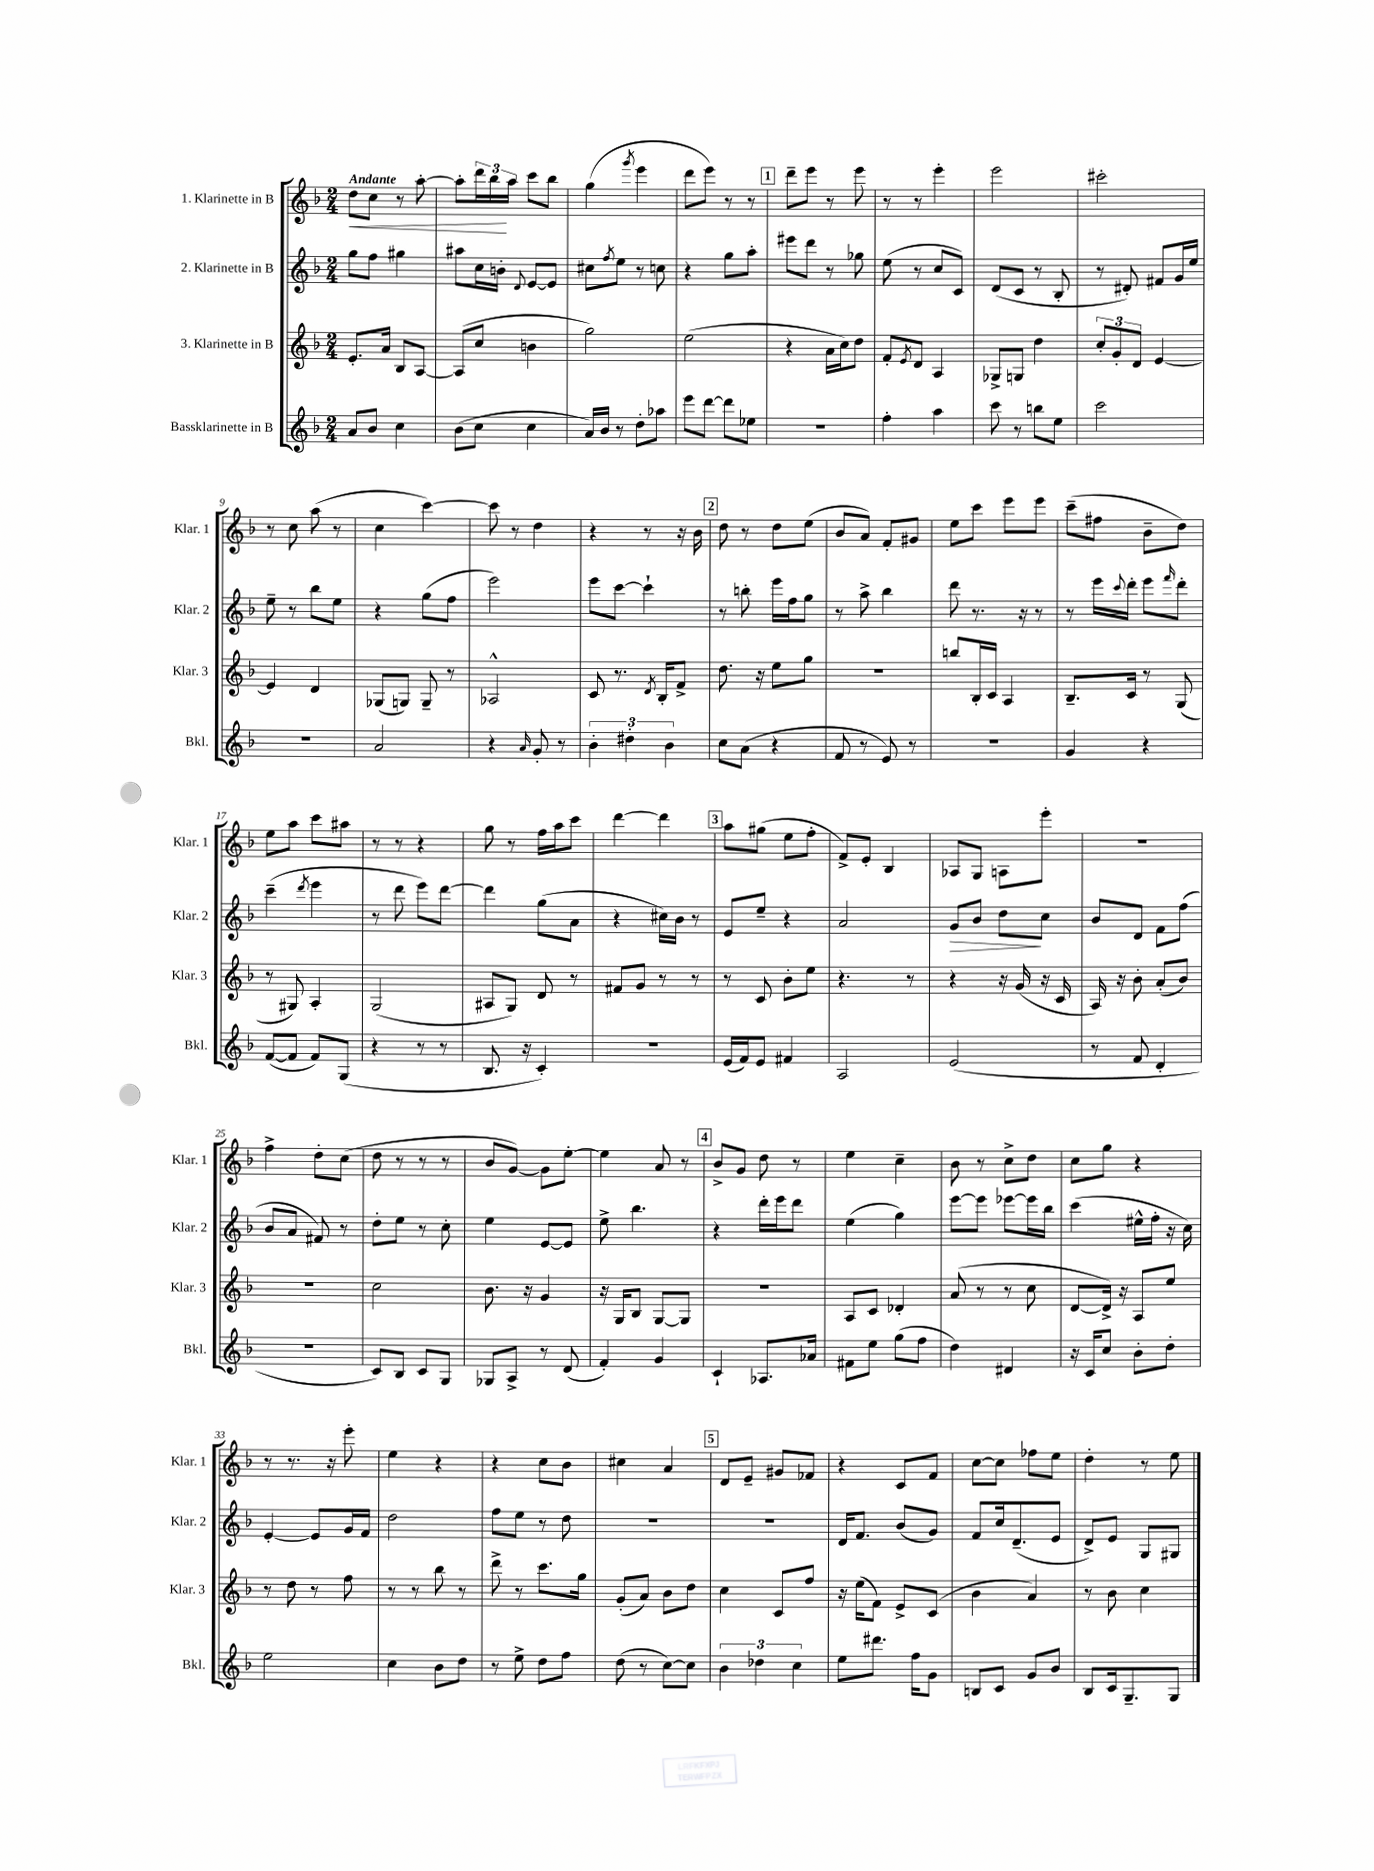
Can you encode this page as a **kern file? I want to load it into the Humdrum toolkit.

**kern	**kern	**kern	**kern
*staff4	*staff3	*staff2	*staff1
*clefG2	*clefG2	*clefG2	*clefG2
*k[b-]	*k[b-]	*k[b-]	*k[b-]
*M2/4	*M2/4	*M2/4	*M2/4
8a/L	8.e'/L	8gg\L	8dd\L
8b-/J	.	8ff\J	8cc\J
.	16a/Jk	.	.
4cc\	8B-/L	4gg#\	8r
.	[8A/J	.	[8aa'\
=	=	=	=
(8b-\L	(8A/]L	8aa#\L	8aa'\]L
8cc\J	8cc/J	16cc\L	24ddd\L
.	.	.	24bb-\
.	.	16b'\JJ	.
.	.	.	24aa\JJ
.	.	8qqd/	.
4cc\	4b\	[8e/L	8ccc\L
.	.	8e/]J	8bb-\J
=	=	=	=
16a/LL)	2gg\)	8cc#\L	(4gg\
16b-/JJ	.	.	.
.	.	8qff/	.
8r	.	8ee\J	.
.	.	.	8qggg/
8dd'\L	.	8r	4eee\
8aa-\J	.	8cc\	.
=	=	=	=
8eee\L	(2ee\	4r	8ddd\L
[8ddd\J	.	.	8eee\J)
8ddd\]L	.	8gg\L	8r
8ee-\J	.	8aa'\J	8r
=	=	=	=
2r	4r	8eee#\L	8ddd~\L
.	.	8ddd\J	8eee\J
.	16a\LL	8r	8r
.	16cc\J)	.	.
.	8dd\J	8gg-\	8eee\
=	=	=	=
4ff'\	8f'/L	(8ee\	8r
.	8qe/	.	.
.	8d/J	8r	8r
4aa\	4A/	8cc/L	4eee'\
.	.	8c/J)	.
=	=	=	=
8ccc\	8G-^/L	(8d/L	2eee\
8r	8G/J	8c/J	.
8bb\L	4dd\	8r	.
8ee\J	.	8B-'/	.
=	=	=	=
2ccc\	12cc'/L	8r	2ccc#'\
.	12g'/	.	.
.	.	8d#'/)	.
.	12d/J	.	.
.	[4e/	8f#/L	.
.	.	16g/L	.
.	.	16ee/JJ	.
=	=	=	=
2r	4e/]	8ee~\	8r
.	.	8r	8cc\
.	4d/	8bb-\L	(8aa\
.	.	8ee\J	8r
=	=	=	=
2a/	(8G-/L	4r	4cc\
.	8G/J)	.	.
.	8G~/	(8gg\L	[4ccc\)
.	8r	8ff\J	.
=	=	=	=
4r	2A-^^/	2eee\)	8ccc\]
.	.	.	8r
16qqa/	.	.	.
8g'/	.	.	4dd\
8r	.	.	.
=	=	=	=
6b-'\	8c/	8eee\L	4r
.	8.r	[8ccc\J	.
6dd#'\	.	.	.
.	.	4ccc`\]	8r
.	8qd/	.	.
.	16B-'/LK	.	.
6b-\	.	.	.
.	8f^/J	.	16r
.	.	.	16b-\
=	=	=	=
8cc\L	8.dd\	8r	8dd\
(8a\J	.	8bb'\	8r
.	16r	.	.
4r	8ee\L	16eee\LL	8dd\L
.	.	16ff\J	.
.	8gg\J	8gg\J	(8ee\J
=	=	=	=
8f/	2r	8r	8b-/L
8r	.	8aa^\	8a/J)
8e/)	.	4bb-\	8f'/L
8r	.	.	8g#/J
=	=	=	=
2r	8bb/L	8ddd\	8ee\L
.	16B-'/L	8.r	8ccc\J
.	16c/JJ	.	.
.	4A/	.	8eee\L
.	.	16r	.
.	.	8r	8eee\J
=	=	=	=
4g/	8.B-~/L	8r	(8ccc~\L
.	.	16eee\LL	8ff#\J
.	.	8qqccc/	.
.	16c/Jk	16ddd'\JJ	.
4r	8r	8eee\L	8b-~\L
.	.	16qqfff/	.
.	(8G/	8ddd'\J	8dd\J)
=	=	=	=
([8f/L	8r	(4ccc~\	8ee\L
8f/]J	8G#/)	.	8aa\J
.	.	8qddd/	.
8f/L)	4A'/	4eee\	8ccc\L
(8G/J	.	.	8aa#\J
=	=	=	=
4r	(2G/	8r	8r
.	.	8ddd\	8r
8r	.	8eee\L)	4r
8r	.	[8ddd\J	.
=	=	=	=
8.B-/	8A#/L	4ddd\]	8gg\
.	8G/J)	.	8r
16r	.	.	.
4c'/)	8d/	(8gg\L	16ff\LL
.	.	.	16aa\J
.	8r	8a\J	8ccc\J
=	=	=	=
2r	8f#/L	4r	[4ddd\
.	8g/J	.	.
.	8r	16cc#\LL)	4ddd\]
.	.	16b-\JJ	.
.	8r	8r	.
=	=	=	=
(16e/LL	8r	8e/L	8aa\L
16f/J)	.	.	.
8e/J	8c/	8ee~/J	(8gg#\J
4f#/	8b-'\L	4r	8ee\L
.	8ee\J	.	8ff'\J
=	=	=	=
2A/	4.r	2a/	8f^/L)
.	.	.	8e'/J
.	.	.	4B-/
.	8r	.	.
=	=	=	=
(2e/	4r	8g/L	8A-/L
.	.	8b-/J	8G/J
.	16r	8dd\L	8A\L
.	(16g/	.	.
.	16r	8cc\J	8eee'\J
.	16c/	.	.
=	=	=	=
8r	16A/)	8b-/L	2r
.	16r	.	.
8f/	8b-'\	8d/J	.
4d'/	(8a'/L	8f\L	.
.	8b-/J)	(8ff\J	.
=	=	=	=
2r	2r	8b-/L	4ff^\
.	.	8a/J	.
.	.	8f#/)	8dd'\L
.	.	8r	(8cc\J
=	=	=	=
8c/L)	2cc\	8dd'\L	8dd\
8B-/J	.	8ee\J	8r
8c/L	.	8r	8r
8G/J	.	8cc'\	8r
=	=	=	=
8G-/L	8.b-\	4ee\	8b-/L
8A^/J	.	.	[8g/J)
.	16r	.	.
8r	4g/	[8e/L	8g\]L
(8d/	.	8e/]J	[8ee'\J
=	=	=	=
4f'/)	16r	8ee^\	4ee\]
.	16G/LK	.	.
.	8B-/J	4.bb-\	.
4g/	[8G/L	.	8a/
.	8G/]J	.	8r
=	=	=	=
4c`/	2r	4r	8b-^/L
.	.	.	8g/J
8.A-/L	.	16ddd'\LL	8dd\
.	.	16eee\J	.
.	.	8ddd\J	8r
16a-/Jk	.	.	.
=	=	=	=
8f#\L	8A/L	(4ee\	4ee\
8ee\J	8c/J	.	.
(8gg\L	4d-'/	4gg\)	4cc~\
8ff\J	.	.	.
=	=	=	=
4dd\)	(8a/	[8eee\L	8b-\
.	8r	8eee\]J	8r
4d#/	8r	[8eee-\L	8cc^\L
.	8cc\	16eee-\]L	8dd\J
.	.	16bb-\JJ	.
=	=	=	=
16r	[8d/L	(4ccc\	8cc\L
16c/LK	.	.	.
8cc/J	16d^/]Jk)	.	8gg\J
.	16r	.	.
8b-'\L	8A/L	16ee#^^\LL	4r
.	.	16ff'\JJ	.
8dd'\J	8ee/J	16r	.
.	.	16cc\)	.
=	=	=	=
2ee\	8r	[4e'/	8r
.	8dd\	.	8.r
.	8r	8e/]L	.
.	.	.	16r
.	8ff\	16g/L	8eee'\
.	.	16f/JJ	.
=	=	=	=
4cc\	8r	2dd\	4ee\
.	8r	.	.
8b-\L	8bb-\	.	4r
8dd\J	8r	.	.
=	=	=	=
8r	8ddd^\	8ff\L	4r
8ee^\	8r	8ee\J	.
8dd\L	8.ccc\L	8r	8cc\L
8ff\J	.	8dd\	8b-\J
.	16gg\Jk	.	.
=	=	=	=
(8dd\	(8g'/L	2r	4cc#\
8r	8a/J)	.	.
[8cc\L)	8b-\L	.	4a/
8cc\]J	8dd\J	.	.
=	=	=	=
6b-\	4cc\	2r	8d/L
.	.	.	8e~/J
6dd-\	.	.	.
.	8c/L	.	8g#/L
6cc\	.	.	.
.	8ff/J	.	8f-/J
=	=	=	=
8ee\L	16r	16d/LK	4r
.	(16ee\LK	8.f/J	.
8.ddd#\J	8f\J)	.	.
.	8e^/L	(8b-/L	8c/L
16ff\LK	.	.	.
8g\J	(8c/J	8g/J)	8f/J
=	=	=	=
8B/L	4b-\	8f/L	[8cc\L
8c/J	.	16cc/k	8cc\]J
.	.	(8.d~/	.
8g/L	4a/)	.	8ff-\L
8b-/J	.	8e/J	8ee\J
=	=	=	=
8B-/L	8r	8d^/L)	4dd'\
16c/k	8b-\	8e/J	.
8.G~/	.	.	.
.	4cc\	8G/L	8r
8G/J	.	8G#/J	8ee\
==	==	==	==
*-	*-	*-	*-
